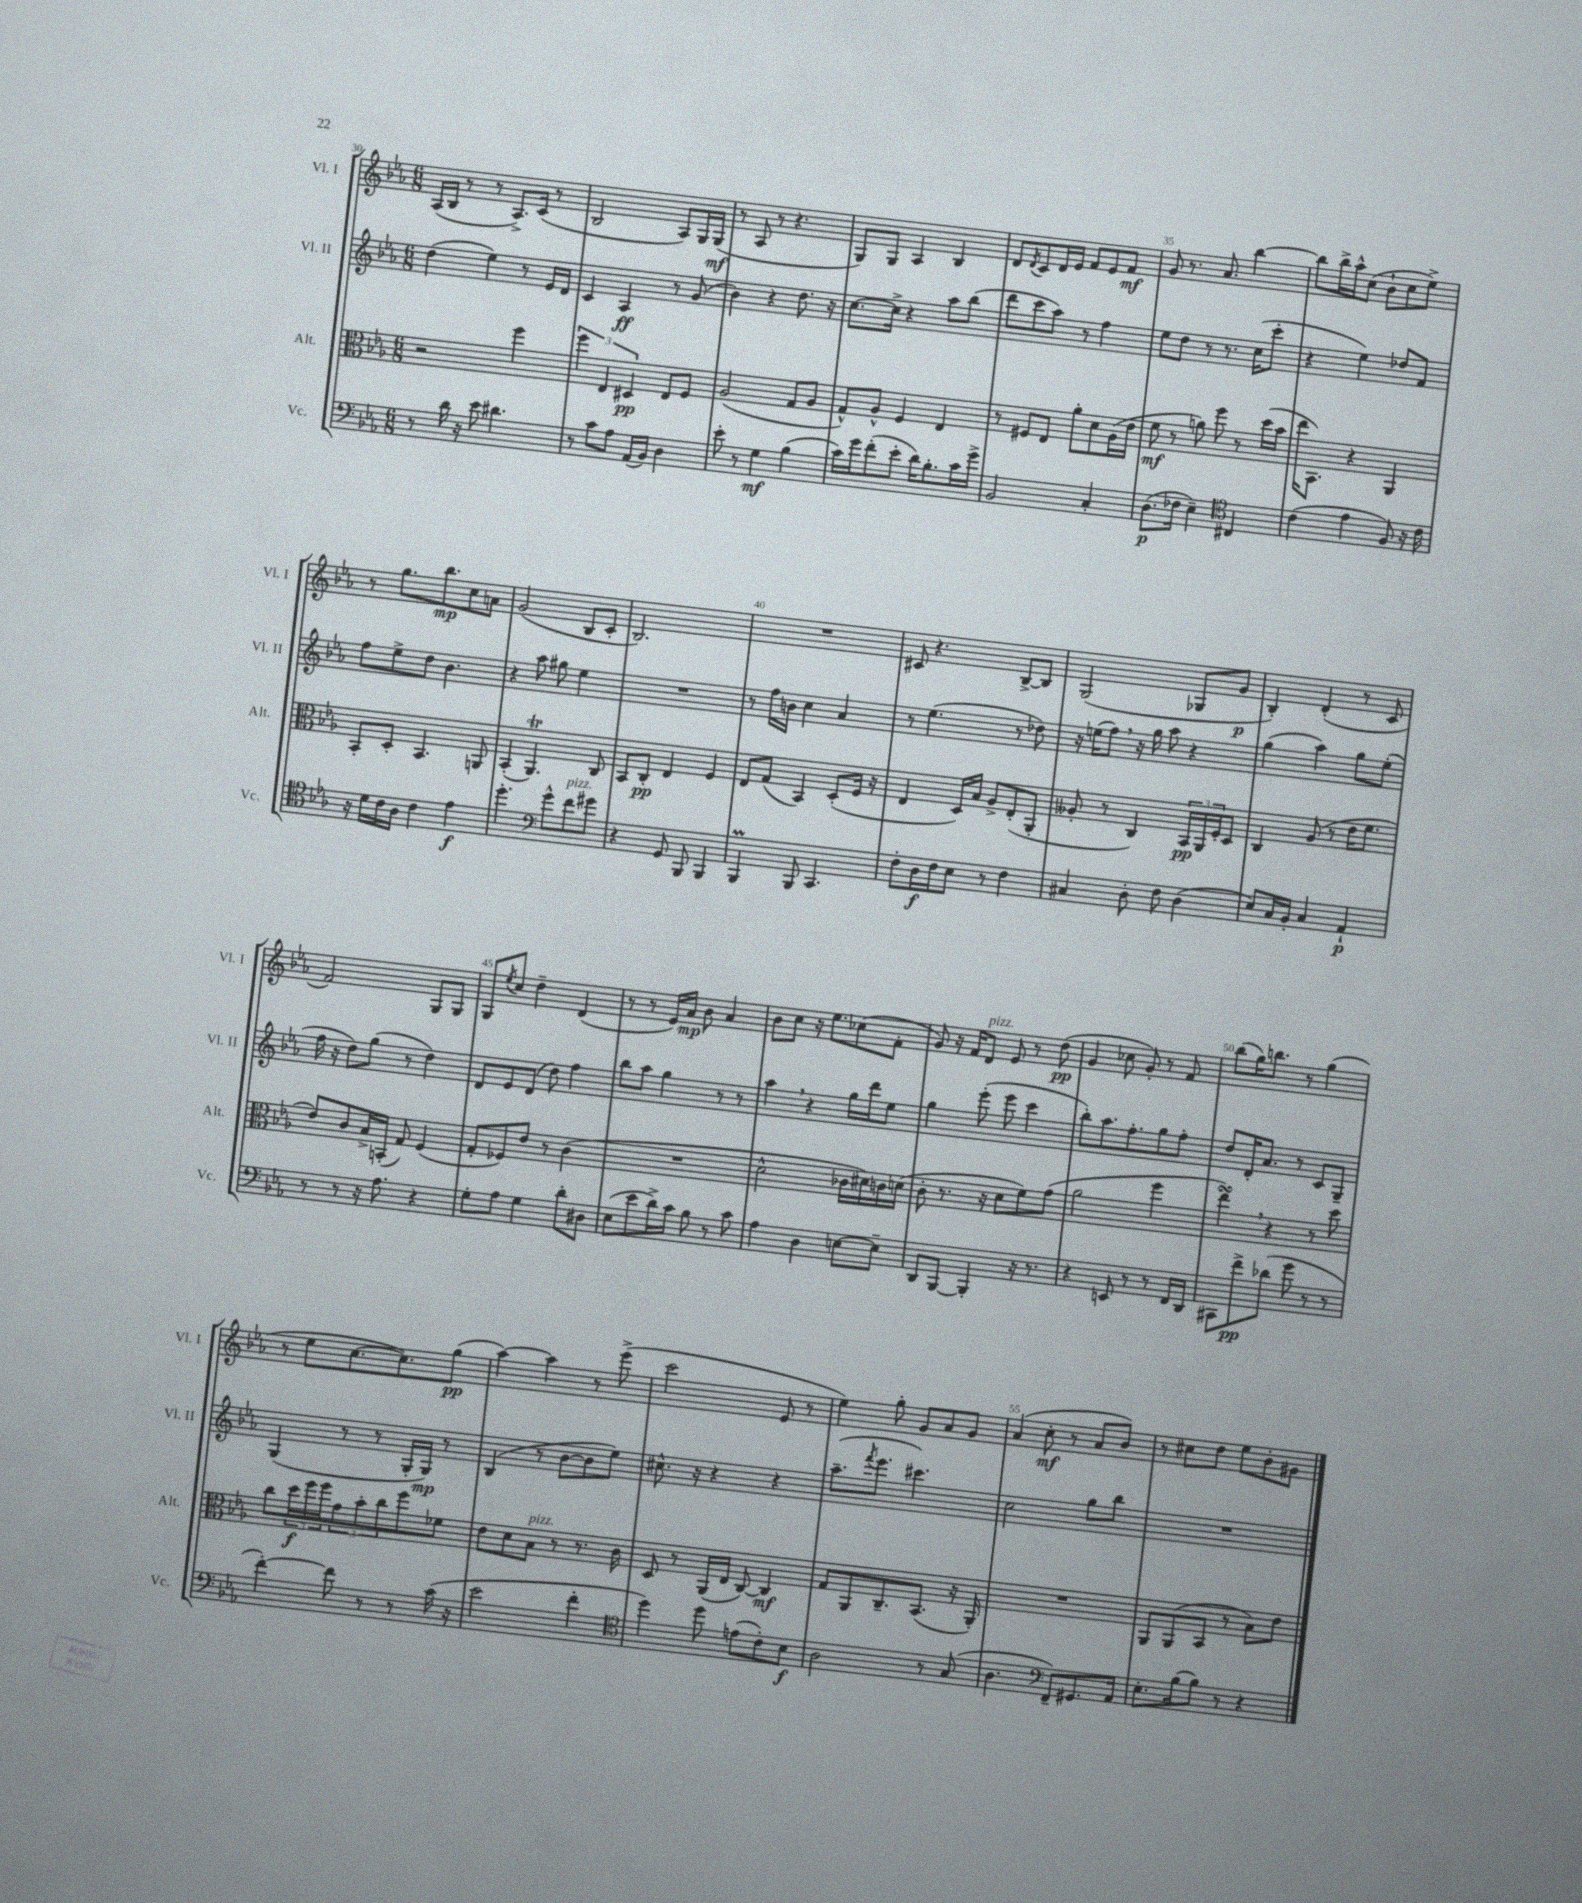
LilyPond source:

<<
\new StaffGroup <<
\new Staff = "s0" \with { instrumentName = "Vl. I" shortInstrumentName = "Vl. I" } {
    \clef treble \key ees \major \numericTimeSignature \time 6/8
    aes16( bes16 r8 r8 aes8.->) c'16( r8 |
    bes2 aes8) g16 g16\mf( |
    r8 aes8 r8 r4. |
    g8) g8 aes4 bes4 |
    d'8 \acciaccatura { d'8 } c'8 d'16 ees'16 f'8 ees'8 f'8\mf |
    g'8 r8. aes'8. bes''4~ |
    bes''8 bes''16-> aes''16-^ c''8( bes'8-! c''8 ees''8->) |
    r8 g''8. bes''8.\mp c''8 a'8 |
    g'2( bes8 c'8-. |
    bes2.) |
    R2. |
    cis'8 r4. bes8~-> bes8 |
    g2( ges8 g'8\p |
    bes4-.) d'4-.( r8 c'8 |
    f'2) g8 g8 |
    g8 \acciaccatura { ees''8 } c''8 d''4-- d'4( |
    r8 r8 ees'16) aes'16\mp bes'8 aes'4 |
    bes'8 c''8 r16 ees''8. ces''8( f'8-. |
    g'8) r16 f'16 d'8^\markup { \italic "pizz." } ees'8 r8 d''8\pp( |
    g'4 ces''8 g'8-.) r8 f'8 |
    bes''8( g''16) b''8. r8 g''4( |
    r8 ees''8 c''8.~ c''8.) g''8\pp( |
    aes''4~) aes''4 r8 ees'''8->( |
    c'''2 ees'8 r8 |
    ees''4) g''8-. g'8 aes'8 g'8 |
    aes'4( c''8-.\mf r8 aes'8 bes'8) |
    r8 cis''8 d''8 ees''8 bes'8-. gis'8 \bar "|." |
}
\new Staff = "s1" \with { instrumentName = "Vl. II" shortInstrumentName = "Vl. II" } {
    \clef treble \key ees \major \numericTimeSignature \time 6/8
    d''4( ees''4) r8 ees'16 d'16 |
    c'4 aes4\ff r8 g'8( |
    bes'4) r4 d''8. r16 |
    c''8.~ c''16-> r4 aes''8 bes''8( |
    d'''8 c'''8 aes''8) r8 f''4 |
    ees''8 d''8 r8 r8. c''16( c'''8-. |
    r4 ees''4) des''8 f'8 |
    f''8 ees''8-> d''8 bes'4. |
    r4 aes''8 gis''8 ees''4 |
    R2. |
    r8 f''16 b'16 c''4 aes'4 |
    r8 ees''4.( r8 des''8) |
    r16 e''16( f''8) \breathe r16 g''16 aes''8 r4 |
    g''4( aes''4) g''8 ees''8-.( |
    f''16 r16 d''8) g''8( r8 d''4) |
    d'8 ees'8 d'8( d''8) f''4 |
    bes''8 aes''8 g''4 r8 r8 |
    aes''4 \breathe r4 g''16 d'''16 ees''8 |
    g''4 ees'''8-.( ees'''8 c'''4 |
    bes''8-.) aes''8. f''8.-. g''8 f''8-. |
    d''8 d'16-. aes'8. r8 c'8 g8-- |
    g4( r8 r8 g16-. g16\mp) r8 |
    bes4( r8 bes'8~ bes'8 ees''8) |
    cis''8.-^ r16 r4 r4 |
    aes''8.--( \acciaccatura { f'''8 } ees'''8. cis'''4.) |
    c''2 g''8 bes''8 |
    R2. \bar "|." |
}
\new Staff = "s2" \with { instrumentName = "Alt." shortInstrumentName = "Alt." } {
    \clef alto \key ees \major \numericTimeSignature \time 6/8
    r2 f''4 |
    \tuplet 3/2 { f''4 ees4 dis4\pp } ees8 f8 |
    aes2( g8 aes8 |
    g8-^) aes8-^ f4 ees4 |
    r8 fis8 ees8 aes'8-. d'8 aes16( ees'16 |
    f'8\mf r8 a'8) f''8 r8 d''16( bes'16 |
    ees''16 bes,8.) r4 aes,4 |
    bes,8-. d8-. bes,4. a,8 |
    bes,4-.( aes,4.\trill) c8 |
    bes,8 c8-.\pp ees4 f4 |
    ees8 g8( bes,4) d8-.( f16 r16 |
    ees4 d16) bes16 aes8-> ees8-.( aes,8-. |
    aeses8-. r8 c4) \tuplet 3/2 { bes,16\pp aes,16 f16-. } d8 |
    c4 aes8( r8 ees'16 f'8. |
    ees'8) c'8 bes16-> b,16-.( g8) f4( |
    g8-. fes8) ees'8 r8 c'4( |
    R2. |
    d'2-^ ces'16 dis'16) c'16 d'16( |
    c'8-. r8. r16 d'8 f'8) g'8( |
    aes'2 f''4 |
    ees''4\turn) \breathe r4 r8 d''8 |
    c''8 \tuplet 3/2 { d''16\f f''16 f''16 } \tuplet 3/2 { g'8 bes'8-. c''8 } f''8 fes'8 |
    ees'8 d'8 bes8^\markup { \italic "pizz." } r8 r8. c'16 |
    d8 r8 aes,16( ees16 c8~) c4\mf |
    g8 aes,8 c8.-- bes,8.( r16 aes,16-.) |
    R2. |
    aes,8 aes,8( bes,8 r8 bes8) ees'8 \bar "|." |
}
\new Staff = "s3" \with { instrumentName = "Vc." shortInstrumentName = "Vc." } {
    \clef bass \key ees \major \numericTimeSignature \time 6/8
    r8 d'16 r16 ees'8 dis'4. |
    r8 c'8 aes8 aes,16( bes,16) d4 |
    ees'8-. r8 g4\mf bes4( |
    c'16) g'16 f'8-.( ees'8-. d'16) bes8.-. c'16 g'16-> |
    bes,2 c4-. |
    d8.\p( fes16 ees4--) \clef tenor cis4 |
    c'4( ees'4 f8) r16 c'16 |
    r16 d'16 c'16 aes16 c'4 ees'4\f |
    d''4.-. \clef bass g'8-^ f'8^\markup { \italic "pizz." } gis'8 |
    r4 g,8 bes,,8 bes,,4 |
    bes,,4\prall bes,,8 c,4. |
    f8-. d16\f f16 ees8 r8 f4 |
    cis4 d8-. f8 d4( |
    ees8) c16 bes,16-. c4 aes,4-!\p |
    r8 r8 r16 aes8. r4 |
    g8-. aes8 g4 d'8-. dis8 |
    ees8( ees'8 d'16->) c'16 bes8 r8 c'8 |
    aes4 d4 e8~ e8-- |
    d,8 bes,,8~ bes,,4-. r16 r8. |
    r4 e,8 r8 r8 f,16 d,16 |
    cis,8 f'8->\pp des'8( g'8 r8 r8 |
    f'4~-.) f'8 r8 r8 c'16( r16 |
    ees'2 f'4-. |
    \clef tenor d''4) d''8 e'8( c'8-.) bes8\f |
    aes2 r8 g8( |
    aes4. \clef bass f,8--) gis,8. aes,16 |
    ees8.-. bes16( bes8) r8 r4 \bar "|." |
}
>>
>>
\layout { \context { \Score currentBarNumber = #30 \override BarNumber.break-visibility = ##(#f #t #t) barNumberVisibility = #(every-nth-bar-number-visible 5) } }
